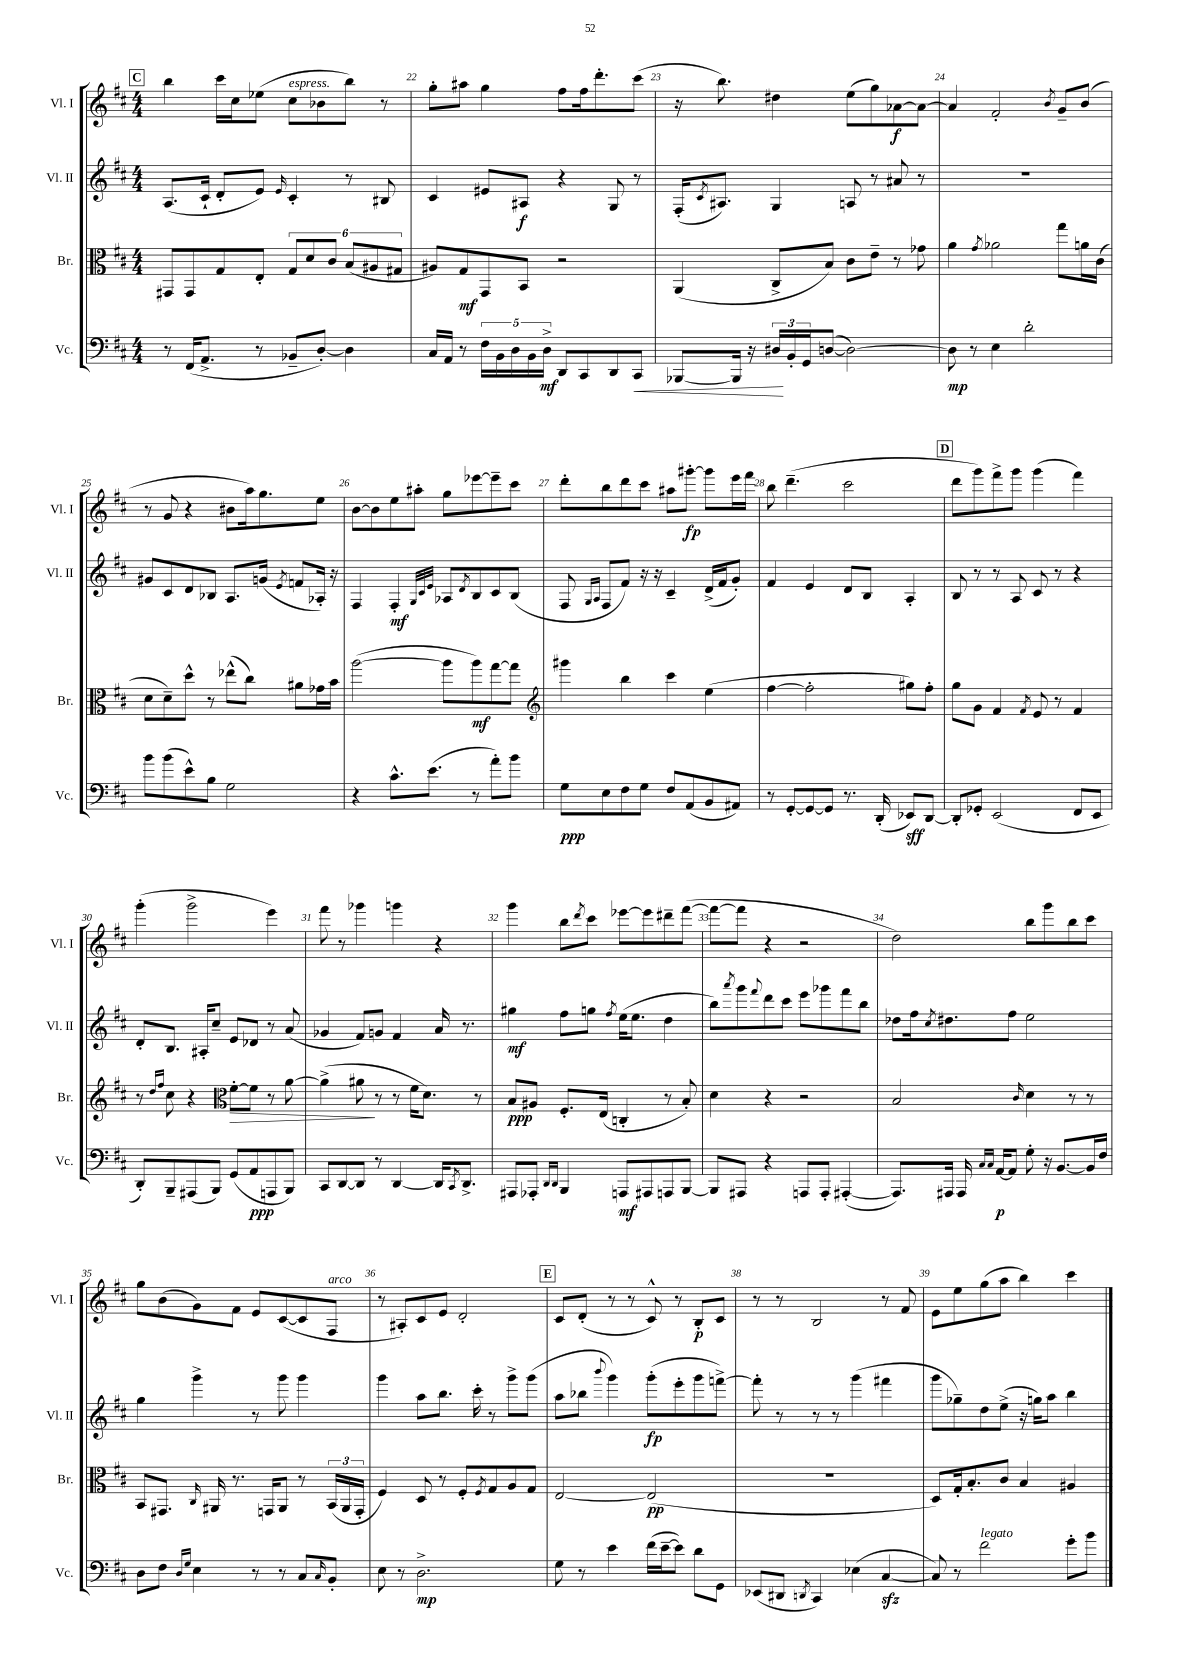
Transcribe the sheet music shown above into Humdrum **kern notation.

**kern	**dynam	**kern	**dynam	**kern	**dynam	**kern	**dynam
*part4	*part4	*part3	*part3	*part2	*part2	*part1	*part1
*staff4	*staff4	*staff3	*staff3	*staff2	*staff2	*staff1	*staff1
*I"Vc.	*	*I"Br.	*	*I"Vl. II	*	*I"Vl. I	*
*I'Vc.	*	*I'Br.	*	*I'Vl. II	*	*I'Vl. I	*
*clefF4	*	*clefC3	*	*clefG2	*	*clefG2	*
*k[f#c#]	*	*k[f#c#]	*	*k[f#c#]	*	*k[f#c#]	*
*M4/4	*	*M4/4	*	*M4/4	*	*M4/4	*
!!LO:REH:place=s1:t=C
=21	=21	=21	=21	=21	=21	=21	=21
8r	.	8GG#X/L	.	(8.A/L	.	4bb\	.
(16FF#/KL	.	8GG#/	.	.	.	.	.
8.AA^/J	.	.	.	16c#`/Jk	.	.	.
.	.	8G/	.	8d'/L	.	16ccc#\LL	.
.	.	.	.	.	.	16cc#\J	.
8r	.	8E'/J	.	8e/J)	.	(8ee-X\J	.
.	.	.	.	16qqe/	.	.	.
!	!	!	!	!	!	!LO:TX:a:i:t=espress.	!
8BB-X~/L	.	12G/L	.	4c#'/	.	8cc#\L	.
.	.	12d/	.	.	.	.	.
[8D'/J)	.	.	.	.	.	8b-X\	.
.	.	12c#/J	.	.	.	.	.
4D\]	.	(12B/L	.	8r	.	8bb\J)	.
.	.	12A#X/	.	.	.	.	.
.	.	.	.	8B#X/	.	8r	.
.	.	12G#X/J	.	.	.	.	.
=22	=22	=22	=22	=22	=22	=22	=22
16C#/LL	.	8A#X/L)	.	4c#/	.	8gg'\L	.
16AA/JJ	.	.	.	.	.	.	.
8r	.	8G/	mf	.	.	8aa#X\J	.
20F#\LL	.	8GG/	.	8e#X/L	.	4gg\	.
20BB\	.	.	.	.	.	.	.
20D\	.	.	.	.	.	.	.
.	.	8BB/J	.	8A#X/J	f	.	.
20BB\	.	.	.	.	.	.	.
20D^\JJ	mf	.	.	.	.	.	.
8DD/L	.	2r	.	4r	.	8ff#\L	.
8CC#/	.	.	.	.	.	16ff#\k	.
.	.	.	.	.	.	8.ddd'\	.
8DD/	.	.	.	8G/	.	.	.
!	!LO:HP:b	!	!	!	!	!	!
8CC#/J	<	.	.	8r	.	(8ccc#\J	.
=23	=23	=23	=23	=23	=23	=23	=23
[8BBB-X/L	.	(4AA/	.	(16F#'/KL	.	16r	.
.	.	.	.	8qc#/	.	.	.
.	.	.	.	8.A#X/J)	.	8.bb\)	.
16BBB-/Jk]	.	.	.	.	.	.	.
16r	.	.	.	.	.	.	.
24D#X/LL	.	8C#^/L	.	4G/	.	4dd#X\	.
24BB'/	[	.	.	.	.	.	.
24GG/J	.	.	.	.	.	.	.
([8Dn/J	.	8B/J)	.	.	.	.	.
2D\_)	.	8c#\L	.	8An/	.	(8ee\L	.
.	.	8e~\J	.	8r	.	8gg\)	.
.	.	8r	.	8a#X/	.	[8a-X\	f
.	.	8g-X\	.	8r	.	8a-\J_	.
=24	=24	=24	=24	=24	=24	=24	=24
8D\]	mp	4a\	.	1r	.	4a-/]	.
8r	.	.	.	.	.	.	.
.	.	8qg/	.	.	.	.	.
4E\	.	2a-X\	.	.	.	2f#'/	.
2d'\	.	.	.	.	.	.	.
.	.	.	.	.	.	8qb/	.
.	.	8gg\L	.	.	.	8g~/L	.
.	.	16an\L	.	.	.	(8b/J	.
.	.	(16c#\JJ	.	.	.	.	.
!!LO:LB:g=z
=25	=25	=25	=25	=25	=25	=25	=25
8b\L	.	8d\L	.	8g#X/L	.	8r	.
(8b\	.	8d~\)	.	8c#/	.	8g/	.
8e^^\)	.	8dd^^\J	.	8d/	.	4r	.
8B\J	.	8r	.	8B-X/J	.	.	.
2G\	.	(8ee-X^^\L	.	8.A/L	.	8b#X\L	.
.	.	8cc#\J)	.	.	.	16aa\k)	.
.	.	.	.	(16gn/Jk	.	8.gg\	.
.	.	.	.	8qe/	.	.	.
.	.	8a#X\L	.	8fn/L	.	.	.
.	.	16g-X\L	.	16A-X'/Jk)	.	8ee\J	.
.	.	16b\JJ	.	16r	.	.	.
=26	=26	=26	=26	=26	=26	=26	=26
4r	.	([2aa\	.	4F#/	.	[8b\L	.
.	.	.	.	.	.	8b\]	.
8.c#^^\L	.	.	.	4F#'/	mf	8ee\	.
.	.	.	.	.	.	8aa#X'\J	.
(8.e\J	.	.	.	.	.	.	.
.	.	.	.	32qqG/LLL	.	.	.
.	.	.	.	32qqc#/	.	.	.
.	.	.	.	32qqe/JJJ	.	.	.
.	.	8aa\L]	.	8A-X/L	.	8gg\L	.
.	.	.	.	8qd/	.	.	.
8r	.	8aa\)	mf	8B/	.	[8eee-X\	.
8a'\L)	.	[8gg\	.	8c#/	.	8eee-~\]	.
8b\J	.	8gg\J]	.	(8B/J	.	8ccc#\J	.
=27	=27	=27	=27	=27	=27	=27	=27
*	*	*clefG2	*	*	*	*	*
8G\L	ppp	4ggg#X\	.	8F#/	.	8ddd'\L	.
.	.	.	.	16qqG/LL	.	.	.
.	.	.	.	16qqA/JJ	.	.	.
8E\	.	.	.	8F#/L	.	8bb\	.
8F#\	.	4bb\	.	8f#/J)	.	8ddd\	.
8G\J	.	.	.	16r	.	8ccc#\J	.
.	.	.	.	16r	.	.	.
8F#/L	.	4ccc#\	.	4c#~/	.	8aa#X\L	.
(8AA/	.	.	.	.	.	[8ggg#X'\J	fp
8BB/	.	(4ee\	.	(16d^/LL	.	8ggg#\L]	.
.	.	.	.	16f#/J	.	.	.
8AA#X/J)	.	.	.	8g'/J)	.	16eee\L	.
.	.	.	.	.	.	16fff#\JJ	.
=28	=28	=28	=28	=28	=28	=28	=28
8r	.	[4ff#\	.	4f#/	.	8bb\	.
[8GG'/L	.	.	.	.	.	(4.ddd~\	.
8GG/_	.	2ff#'\]	.	4e/	.	.	.
8GG/J]	.	.	.	.	.	.	.
8.r	.	.	.	8d/L	.	2ccc#\	.
.	.	.	.	8B/J	.	.	.
(16DD'/	.	.	.	.	.	.	.
8EE-X/L)	sff	8gg#X\L)	.	4A'/	.	.	.
[8DD/J	.	8ff#'\J	.	.	.	.	.
!!LO:REH:place=s1:t=D
=29	=29	=29	=29	=29	=29	=29	=29
8DD'/L]	.	8gg\L	.	8B/	.	8ddd\L	.
8GG-X'/J	.	8g\J	.	8r	.	8ggg\)	.
(2EE/	.	4f#/	.	8r	.	8fff#^\	.
.	.	.	.	8A/	.	8ggg\J	.
.	.	8qf#/	.	.	.	.	.
.	.	8e/	.	8c#/	.	(4ggg\	.
.	.	8r	.	8r	.	.	.
8FF#/L	.	4f#/	.	4r	.	4fff#\)	.
8EE/J	.	.	.	.	.	.	.
!!LO:LB:g=z
=30	=30	=30	=30	=30	=30	=30	=30
8DD'/L)	.	8r	.	8d'/L	.	(4ggg'\	.
.	.	16qqdd/LL	.	.	.	.	.
.	.	16qqff#/JJ	.	.	.	.	.
8BBB~/	.	8cc#\	.	8.B/J	.	.	.
(8AAA#X/	.	4r	.	.	.	2ggg^\	.
.	.	.	.	16A#X'/KL	.	.	.
8BBB/J)	.	.	.	8cc#~/J	.	.	.
*	*	*clefC3	*	*	*	*	*
!	!	!	!LO:HP:b	!	!	!	!
(8GG/L	.	[8f#'\L	>	8e/L	.	.	.
8AA/	ppp	8f#\J]	.	8d-X/J	.	.	.
8AAAn/	.	8r	.	8r	.	4eee\)	.
8BBB/J)	.	[8a\	.	(8a/	.	.	.
=31	=31	=31	=31	=31	=31	=31	=31
8CC#/L	.	(4a^\]	.	4g-X/	.	8fff#\	.
[8DD/	.	.	.	.	.	8r	.
8DD/J]	.	8a#X\	.	8f#/L)	.	4ggg-X\	.
8r	.	8r	]	8gn/J	.	.	.
[4DD/	.	8r	.	4f#/	.	4gggn\	.
.	.	16f#\KL	.	.	.	.	.
.	.	8.d\J)	.	.	.	.	.
16DD/KL]	.	.	.	16a/	.	4r	.
8qCC#/	.	.	.	.	.	.	.
8.DD^/J	.	.	.	8.r	.	.	.
.	.	8r	.	.	.	.	.
=32	=32	=32	=32	=32	=32	=32	=32
8AAA#X/L	.	8B/L	ppp	4gg#X\	mf	4ggg\	.
8AAA-X'/J	.	8A#X/J	.	.	.	.	.
16qqDD/LL	.	.	.	.	.	.	.
16qqDD/JJ	.	.	.	.	.	.	.
4BBB/	.	8.F#'/L	.	8ff#\L	.	8bb\L	.
.	.	.	.	.	.	8qddd/	.
.	.	.	.	8ggn\J	.	8ccc#\J	.
.	.	(16E/Jk	.	.	.	.	.
.	.	.	.	8qff#/	.	.	.
8AAAn/L	mf	4Cn'/	.	(16ee\KL	.	[8eee-X\L	.
.	.	.	.	8.ee\J	.	.	.
8AAA#X/	.	.	.	.	.	8eee-\]	.
8AAAn/	.	8r	.	4dd\	.	8ddd#X~\	.
[8BBB/J	.	8B'/)	.	.	.	([8fff#\J	.
=33	=33	=33	=33	=33	=33	=33	=33
8BBB/L]	.	4d\	.	8bb\L)	.	8fff#\L_	.
.	.	.	.	8qaaa/	.	.	.
8AAA#X/J	.	.	.	8ggg\	.	8fff#\J]	.
.	.	.	.	8qqfff#/	.	.	.
4r	.	4r	.	8ddd\	.	4r	.
.	.	.	.	8ccc#\J	.	.	.
8AAAn/L	.	2r	.	8eee\L	.	2r	.
8AAA'/J	.	.	.	8ggg-X\	.	.	.
([4AAA#X'/	.	.	.	8fff#\	.	.	.
.	.	.	.	8bb\J	.	.	.
=34	=34	=34	=34	=34	=34	=34	=34
8.AAA#/L])	.	2B/	.	8dd-X\L	.	2dd\)	.
.	.	.	.	16ff#\k	.	.	.
.	.	.	.	8qcc#/	.	.	.
16AAA#X/Jk	.	.	.	8.dd#X\	.	.	.
16AAA#/	.	.	.	.	.	.	.
16qqC#/LL	.	.	.	.	.	.	.
16qqC#/JJ	.	.	.	.	.	.	.
[16AA/KL	p	.	.	.	.	.	.
8AA/J]	.	.	.	8ff#\J	.	.	.
.	.	16qqc#/	.	.	.	.	.
8G'\	.	4d\	.	2ee\	.	8bb\L	.
16r	.	.	.	.	.	8ggg\	.
[8.BB/L	.	.	.	.	.	.	.
.	.	8r	.	.	.	8bb\	.
16BB/L]	.	8r	.	.	.	8ccc#\J	.
16F#/JJ	.	.	.	.	.	.	.
!!LO:LB:g=z
=35	=35	=35	=35	=35	=35	=35	=35
8D\L	.	8BB/L	.	4gg\	.	8gg\L	.
8F#\J	.	8.GG#X/J	.	.	.	(8b\	.
16qqD/LL	.	.	.	.	.	.	.
16qqG/JJ	.	.	.	.	.	.	.
4E\	.	.	.	4ggg^\	.	8g\)	.
.	.	16qqC#/	.	.	.	.	.
.	.	16AA#X/	.	.	.	.	.
.	.	8.r	.	.	.	8f#\J	.
8r	.	.	.	8r	.	8e/L	.
.	.	16GGn/KL	.	.	.	.	.
8r	.	8AA#/J	.	8ggg\	.	([8c#/	.
8C#/L	.	8r	.	4ggg\	.	8c#/]	.
16qqC#/	.	.	.	.	.	.	.
!	!	!	!	!	!	!LO:TX:a:i:t=arco	!
8BB'/J	.	(24BB/LL	.	.	.	8F#/J	.
.	.	24AA#/	.	.	.	.	.
.	.	24GG'/JJ	.	.	.	.	.
=36	=36	=36	=36	=36	=36	=36	=36
8E\	.	4F#/)	.	4ggg\	.	8r	.
8r	.	.	.	.	.	8A#X'/L)	.
2.D^\	mp	8D/	.	8aa\L	.	8c#/	.
.	.	8r	.	8.bb\J	.	8e/J	.
.	.	8F#'/L	.	.	.	2d'/	.
.	.	.	.	16ccc#'\	.	.	.
.	.	8qF#/	.	.	.	.	.
.	.	8G/	.	8r	.	.	.
.	.	8A/	.	8ggg^\L	.	.	.
.	.	8G/J	.	(8ggg\J	.	.	.
!!LO:REH:place=s1:t=E
=37	=37	=37	=37	=37	=37	=37	=37
8G\	.	[2E/	.	8aa\L	.	8c#/L	.
8r	.	.	.	8bb-X\J	.	(8d'/J	.
.	.	.	.	8qqbbb/	.	.	.
4e\	.	.	.	4ggg\)	.	8r	.
.	.	.	.	.	.	8r	.
(16f#\LL	.	(2E/]	pp	(8ggg'\L	fp	8c#^^/)	.
[16e~\J	.	.	.	.	.	.	.
8e\J])	.	.	.	8eee'\	.	8r	.
8d\L	.	.	.	8ggg\	.	8B'/L	p
8GG\J	.	.	.	[8fffn^\J)	.	8c#/J	.
=38	=38	=38	=38	=38	=38	=38	=38
(8EE-X/L	.	1r	.	8fff'\]	.	8r	.
8DD#X/J	.	.	.	8r	.	8r	.
8qDDn/	.	.	.	.	.	.	.
4CC#/)	.	.	.	8r	.	2B/	.
.	.	.	.	8r	.	.	.
(4E-X\	.	.	.	(4ggg\	.	.	.
[4C#zz/	.	.	.	4fff#X\	.	8r	.
.	.	.	.	.	.	8f#/	.
=39	=39	=39	=39	=39	=39	=39	=39
8C#/])	.	8D/L)	.	8ggg\L	.	8e\L	.
8r	.	16G'/k	.	8gg-X~\)	.	8ee\	.
.	.	8.B'/	.	.	.	.	.
!LO:TX:a:i:t=legato	!	!	!	!	!	!	!
2f#\	.	.	.	8dd\	.	(8gg\	.
.	.	8c#/J	.	(8ee^\J	.	8aa\J	.
.	.	4B/	.	16r	.	4bb\)	.
.	.	.	.	16ggn\KL)	.	.	.
.	.	.	.	8aa\J	.	.	.
8g'\L	.	4A#X/	.	4bb\	.	4ccc#\	.
8b\J	.	.	.	.	.	.	.
==	==	==	==	==	==	==	==
*-	*-	*-	*-	*-	*-	*-	*-
